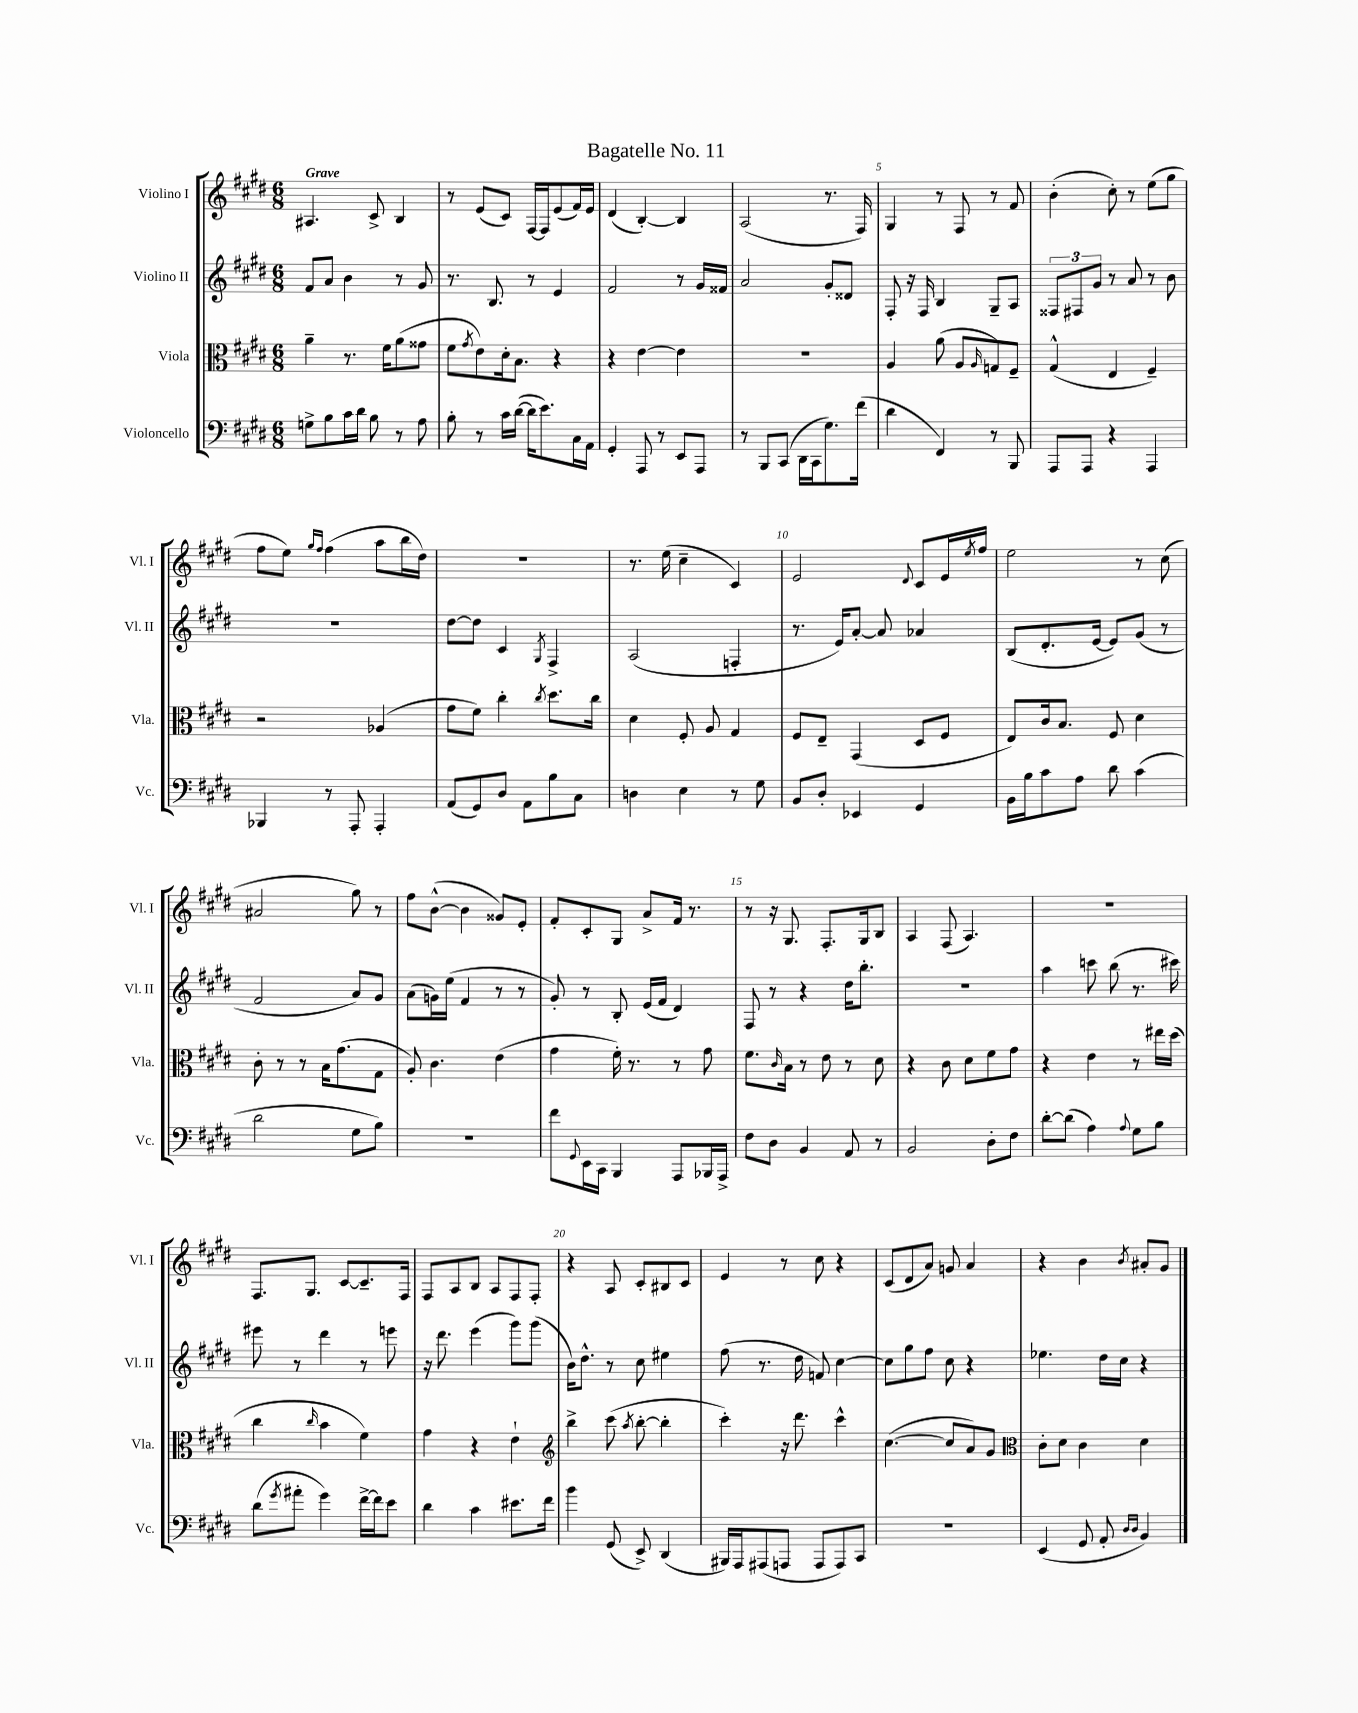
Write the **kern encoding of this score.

**kern	**kern	**kern	**kern
*staff4	*staff3	*staff2	*staff1
*clefF4	*clefC3	*clefG2	*clefG2
*k[f#c#g#d#]	*k[f#c#g#d#]	*k[f#c#g#d#]	*k[f#c#g#d#]
*M6/8	*M6/8	*M6/8	*M6/8
8G^	4a~	8f#	4.A#
8B	.	8a	.
16c#	8.r	4b	.
16d#	.	.	.
8B	.	.	8c#^
.	16f#	.	.
8r	(8a	8r	4B
8A	8g##	8g#	.
=	=	=	=
8B'	8f#	8.r	8r
.	8qg#	.	.
8r	8e)	.	(8e
.	.	8.B	.
16c#	16d#'	.	8c#)
([16d#	8.B	.	.
16d#]	.	8r	[16F#
8.e)	.	.	16F#]
.	4r	4e	(8e
16C#	.	.	16f#)
16AA	.	.	16e
=	=	=	=
4GG#'	4r	2f#	(4d#
8AAA	[4e	.	[4B')
8r	.	.	.
8EE	4e]	8r	4B]
8AAA	.	16g#	.
.	.	16f##	.
=	=	=	=
8r	2.r	2a	(2A
8BBB	.	.	.
(8CC#	.	.	.
16DD#	.	.	.
16CC#	.	.	.
8.G#)	.	8g#'	8.r
.	.	8d##	.
(16f#	.	.	16F#)
=	=	=	=
4d#	4A	8F#'	4G#
.	.	16r	.
.	.	16F#	.
4FF#)	(8a	4B	8r
.	8A	.	8F#
.	16qqA	.	.
8r	8G)	8G#~	8r
8BBB	8F#~	8A	8f#
=	=	=	=
8AAA	(4G#^^	12F##	(4b'
.	.	12F#	.
8AAA	.	.	.
.	.	12g#	.
4r	4E	8r	8cc#')
.	.	8a	8r
4AAA	4F#~)	8r	(8ee
.	.	8b	8gg#
=	=	=	=
4BBB-	2r	2.r	8ff#
.	.	.	8ee)
.	.	.	16qqgg#
.	.	.	16qqff#
8r	.	.	(4ff#
8AAA'	.	.	.
4AAA'	(4A-	.	8aa
.	.	.	16bb
.	.	.	16dd#)
=	=	=	=
(8AA	8g#	[8dd#	2.r
8GG#)	8f#)	8dd#]	.
8D#	4cc#'	4c#	.
8AA	.	.	.
.	8qcc#	8qG#	.
8B	8.dd#	4F#^	.
8C#	.	.	.
.	16cc#	.	.
=	=	=	=
4D	4d#	(2A	8.r
.	.	.	(16ee
4E	8F#'	.	4cc#~
.	8A	.	.
8r	4G#	4F'	4c#)
8G#	.	.	.
=	=	=	=
8BB	8F#	8.r	2e
8D#'	8E~	.	.
.	.	16e)	.
4EE-	(4GG#	[8a'	.
.	.	8a]	.
.	.	.	8qqd#
4GG#	8D#	4a-	8c#
.	8F#	.	16e
.	.	.	8qee
.	.	.	16ff#
=	=	=	=
16BB	8E)	(8B	2ee
16B	.	.	.
8c#	16c#	8.d#'	.
.	8.B	.	.
8A	.	.	.
.	.	[16e	.
8d#	8F#	8e])	.
(4c#	4d#	(8g#	8r
.	.	8r	(8cc#
=	=	=	=
2d#	8c#'	2f#	2a#
.	8r	.	.
.	8r	.	.
.	16B	.	.
.	(8.g#	.	.
8G#	.	8a)	8gg#)
8B)	8G#	8g#	8r
=	=	=	=
2.r	8A')	(8a	8ff#
.	4.c#	16g)	([8b^^
.	.	(16ee	.
.	.	4f#	4b]
.	(4e	8r	8g##)
.	.	8r	8e'
=	=	=	=
8f#	4g#	8g#')	8f#'
8qqGG#	.	.	.
16EE	.	8r	8c#'
16CC#	.	.	.
4BBB	16f#')	8B'	8G#
.	8.r	.	.
.	.	(16e	8a^
.	.	16f#	.
8AAA	8r	4d#)	16f#
.	.	.	8.r
16BBB-	8g#	.	.
16AAA^	.	.	.
=	=	=	=
8F#	8.f#	8F#	8r
8D#	.	8r	16r
.	16qqc#	.	.
.	16B	.	8.G#
4BB	8r	4r	.
.	8e	.	8.F#'
8AA	8r	16dd#	.
.	.	8.bb'	16G#
8r	8d#	.	8B
=	=	=	=
2BB	4r	2.r	4A
.	8c#	.	(8F#
.	8d#	.	4.A)
8D#'	8f#	.	.
8F#	8g#	.	.
=	=	=	=
[8d#'	4r	4aa	2.r
(8d#]	.	.	.
4A)	4e	8ccc	.
.	.	(8bb	.
8qqA	.	.	.
8G#	8r	8.r	.
8B	16ee#	.	.
.	(16dd#	16ccc#)	.
=	=	=	=
(8d#	4cc#	8eee#	8.F#
8qg#	.	.	.
8a#'	.	8r	.
.	.	.	8.G#
.	16qqcc#	.	.
4g#)	4b	4ddd#	.
.	.	.	[8c#
[16f#^	4f#)	8r	8.c#~]
16f#]	.	.	.
8e	.	8eee	.
.	.	.	16F#
=	=	=	=
4d#	4g#	16r	8F#
.	.	8.ddd#	.
.	.	.	8A
4c#	4r	(4eee	8B
.	.	.	8A
8.e#	4e`	8ggg#)	8F#
.	.	(8ggg#	8F#'
16f#	.	.	.
=	=	=	=
*	*clefG2	*	*
4b	4bb^	16b)	4r
.	.	8.dd#^^	.
(8GG#	(8ccc#	8r	8A
.	8qaa	.	.
8EE^)	[8bb'	8cc#	8c#'
(4DD#	4bb']	4ee#	8B#
.	.	.	8c#
=	=	=	=
16BBB#)	4ccc#')	(8ff#	4e
16AAA	.	.	.
(8AAA#	.	8.r	.
8AAA	16r	.	8r
.	8.ddd#	16dd#	.
8AAA	.	8f)	8cc#
8AAA)	4ccc#^^	[4cc#	4r
8CC#	.	.	.
=	=	=	=
2.r	([4.cc#	8cc#]	(8c#
.	.	8gg#	8d#
.	.	8ff#	8a)
.	8cc#]	8cc#	8g
.	8a)	4r	4a
.	8g#	.	.
=	=	=	=
*	*clefC3	*	*
(4EE	8c#'	4.ee-	4r
.	8d#	.	.
8GG#	4c#	.	4b
8AA'	.	16dd#	.
.	.	16cc#	.
16qqD#	.	.	.
16qqD#	.	.	8qb
4BB)	4d#	4r	8a#'
.	.	.	8g#
==	==	==	==
*-	*-	*-	*-
